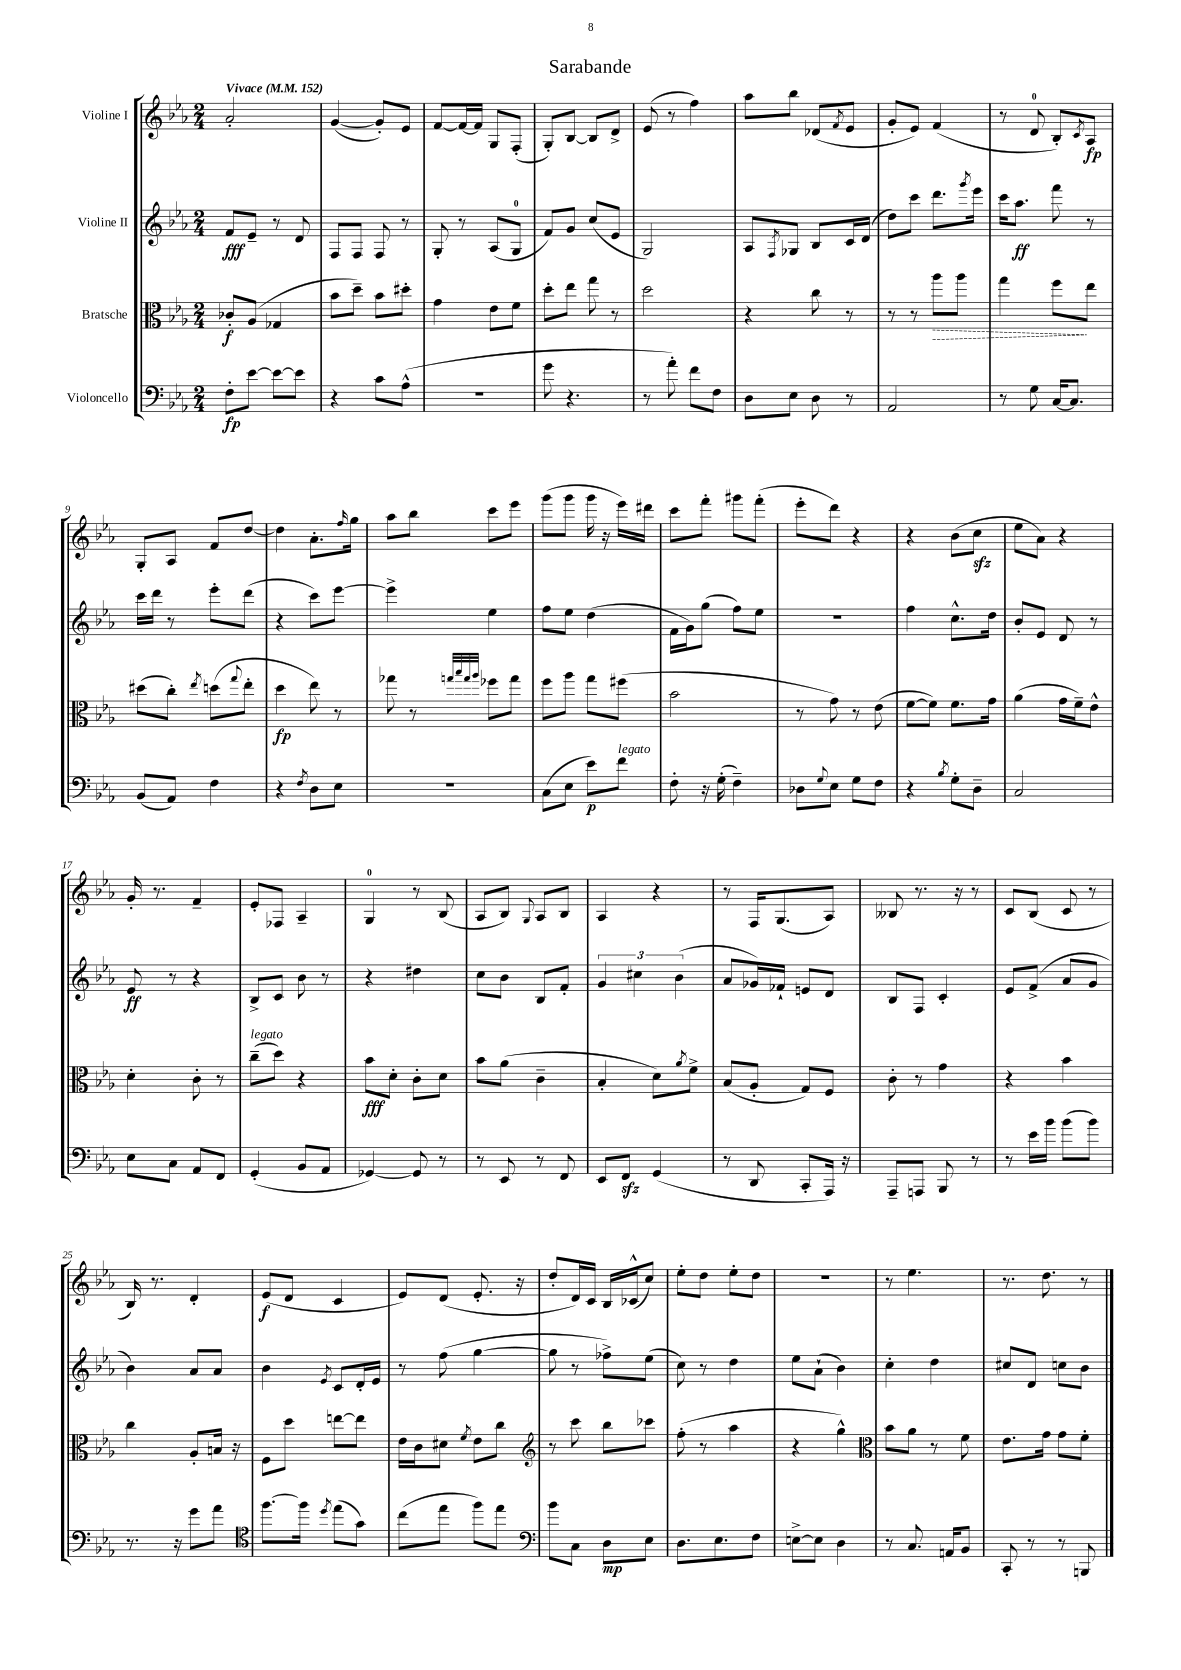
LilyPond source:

\header { title = "Sarabande" }
<<
\new StaffGroup <<
\new Staff = "s0" \with { instrumentName = "Violine I" } {
    \clef treble \key ees \major \numericTimeSignature \time 2/4 \tempo "Vivace" 4 = 152
    aes'2-. |
    g'4~( g'8-.) ees'8 |
    f'8~ f'16~ f'16 g8 f8-.( |
    g8-.) bes8~ bes8 d'8-> |
    ees'8( r8 f''4) |
    aes''8 bes''8 des'8( \acciaccatura { f'8 } ees'8 |
    g'8-. ees'8) f'4( |
    r8 d'8-0 bes8-.) \acciaccatura { c'8 } aes8\fp |
    g8-. aes8 f'8 d''8~ |
    d''4 aes'8.-. \grace { f''16 } g''16 |
    aes''8 bes''8 c'''8 ees'''8 |
    g'''8( g'''8 g'''16 r16 ees'''16) dis'''16 |
    c'''8 f'''8-. gis'''8 f'''8-.( |
    ees'''8-. d'''8) r4 |
    r4 bes'8( c''8\sfz |
    ees''8 aes'8) r4 |
    g'16-. r8. f'4-- |
    ees'8-. fes8 aes4-- |
    g4-0 r8 bes8( |
    aes8 bes8) \appoggiatura { g8 } aes8 bes8 |
    aes4 r4 |
    r8 f16 g8.( aes8) |
    beses8 r8. r16 r8 |
    c'8 bes8( c'8 r8 |
    bes16) r8. d'4-. |
    ees'8\f( d'8 c'4 |
    ees'8) d'8( ees'8.-. r16 |
    d''8-. d'16) c'16 bes16 ces'16-^( c''8) |
    ees''8-. d''8 ees''8-. d''8 |
    r2 |
    r8 ees''4. |
    r8. d''8. r8 \bar "|." |
}
\new Staff = "s1" \with { instrumentName = "Violine II" } {
    \clef treble \key ees \major \numericTimeSignature \time 2/4
    f'8\fff ees'8-- r8 d'8 |
    f8 f8 f8 r8 |
    g8-. r8 aes8( g8-0 |
    f'8) g'8 c''8( ees'8 |
    g2) |
    aes8 \acciaccatura { f8 } ges8 bes8 c'16 d'16( |
    d''8) c'''8 d'''8. \acciaccatura { g'''8 } ees'''16 |
    c'''16 aes''8.\ff f'''8 r8 |
    c'''16 d'''16 r8 ees'''8-. d'''8( |
    r4 c'''8) ees'''8~ |
    ees'''4-> ees''4 |
    f''8 ees''8 d''4( |
    f'16 g'16) g''8( f''8) ees''8 |
    R2 |
    f''4 c''8.-^ d''16 |
    bes'8-. ees'8 d'8 r8 |
    ees'8\ff r8 r4 |
    bes8-> c'8 bes'8 r8 |
    r4 dis''4 |
    c''8 bes'8 bes8 f'8-. |
    \tuplet 3/2 { g'4 cis''4 bes'4( } |
    aes'8 ges'16) fes'16-! e'8 d'8 |
    bes8 f8 c'4-. |
    ees'8 f'8->( aes'8 g'8 |
    bes'4) aes'8 aes'8 |
    bes'4 \acciaccatura { ees'8 } c'8 d'16-. ees'16 |
    r8 f''8( g''4~ |
    g''8 r8 fes''8->) ees''8( |
    c''8) r8 d''4 |
    ees''8 aes'8-!( bes'4) |
    c''4-. d''4 |
    cis''8 d'8 c''8 bes'8 \bar "|." |
}
\new Staff = "s2" \with { instrumentName = "Bratsche" } {
    \clef alto \key ees \major \numericTimeSignature \time 2/4
    ces'8-.\f aes8( ges4 |
    bes'8 d''8--) bes'8 dis''8-. |
    g'4 ees'8 f'8 |
    d''8-. ees''8 g''8 r8 |
    d''2 |
    r4 c''8 r8 |
    r8 r8 \once \override Hairpin.style = #'dashed-line aes''8\> aes''8 |
    g''4 f''8\! ees''8 |
    dis''8( c''8-.) \acciaccatura { ees''8 } d''8( \appoggiatura { g''8 } ees''8-. |
    d''4\fp ees''8) r8 |
    ges''8 r8 \grace { g''32 bes''32 g''32 aes''32 } fes''8 g''8 |
    f''8 aes''8 g''8 fis''8( |
    bes'2 |
    r8 g'8) r8 ees'8( |
    f'8~ f'8) f'8. g'16 |
    aes'4( g'16 f'16--) ees'8-^ |
    d'4-. c'8-. r8 |
    c''8--^\markup { \italic "legato" }( d''8) r4 |
    bes'8\fff d'8-. c'8-. d'8 |
    bes'8 aes'8( c'4-- |
    bes4-. d'8) \acciaccatura { aes'8 } f'8-> |
    bes8( aes8-. g8) f8 |
    c'8-. r8 g'4 |
    r4 bes'4 |
    c''4 aes8-. b16 r16 |
    f8 d''8 e''8~ e''8 |
    ees'16 c'16 dis'8 \acciaccatura { f'8 } ees'8 c''8 |
    \clef treble r8 c'''8 bes''8 ces'''8 |
    f''8-.( r8 aes''4 |
    r4 g''4-^) |
    \clef alto bes'8 aes'8 r8 f'8 |
    ees'8. g'16 g'8 f'8-. \bar "|." |
}
\new Staff = "s3" \with { instrumentName = "Violoncello" } {
    \clef bass \key ees \major \numericTimeSignature \time 2/4
    f8-.\fp ees'8~ ees'8~ ees'8 |
    r4 c'8 aes8-^( |
    r2 |
    g'8 r4. |
    r8 aes'8-.) f'8 f8 |
    d8 ees8 d8 r8 |
    aes,2 |
    r8 g8 c16~ c8. |
    bes,8( aes,8) f4 |
    r4 \acciaccatura { f8 } d8 ees8 |
    r2 |
    c8( ees8 ees'8\p) f'8^\markup { \italic "legato" } |
    f8-. r16 g16-.( f4--) |
    des8 \appoggiatura { g8 } ees8 g8 f8 |
    r4 \acciaccatura { bes8 } g8-. d8-- |
    c2 |
    ees8 c8 aes,8 f,8 |
    g,4-.( bes,8 aes,8 |
    ges,4~) ges,8 r8 |
    r8 ees,8 r8 f,8 |
    ees,8 f,8\sfz g,4( |
    r8 d,8 c,8-. aes,,16) r16 |
    aes,,8-- a,,8 bes,,8 r8 |
    r8 ees'16 bes'16 bes'8( bes'8) |
    r8. r16 g'8 aes'8 |
    \clef tenor f''8.~ f''16 \acciaccatura { d''8 } ees''8( g'8) |
    c''8( ees''8 f''8) ees''8 |
    \clef bass bes'8 c8 d8\mp ees8 |
    d8. ees8. f8 |
    e8~-> e8 d4 |
    r8 c8. a,16 bes,8 |
    c,8-. r8 r8 b,,8 \bar "|." |
}
>>
>>
